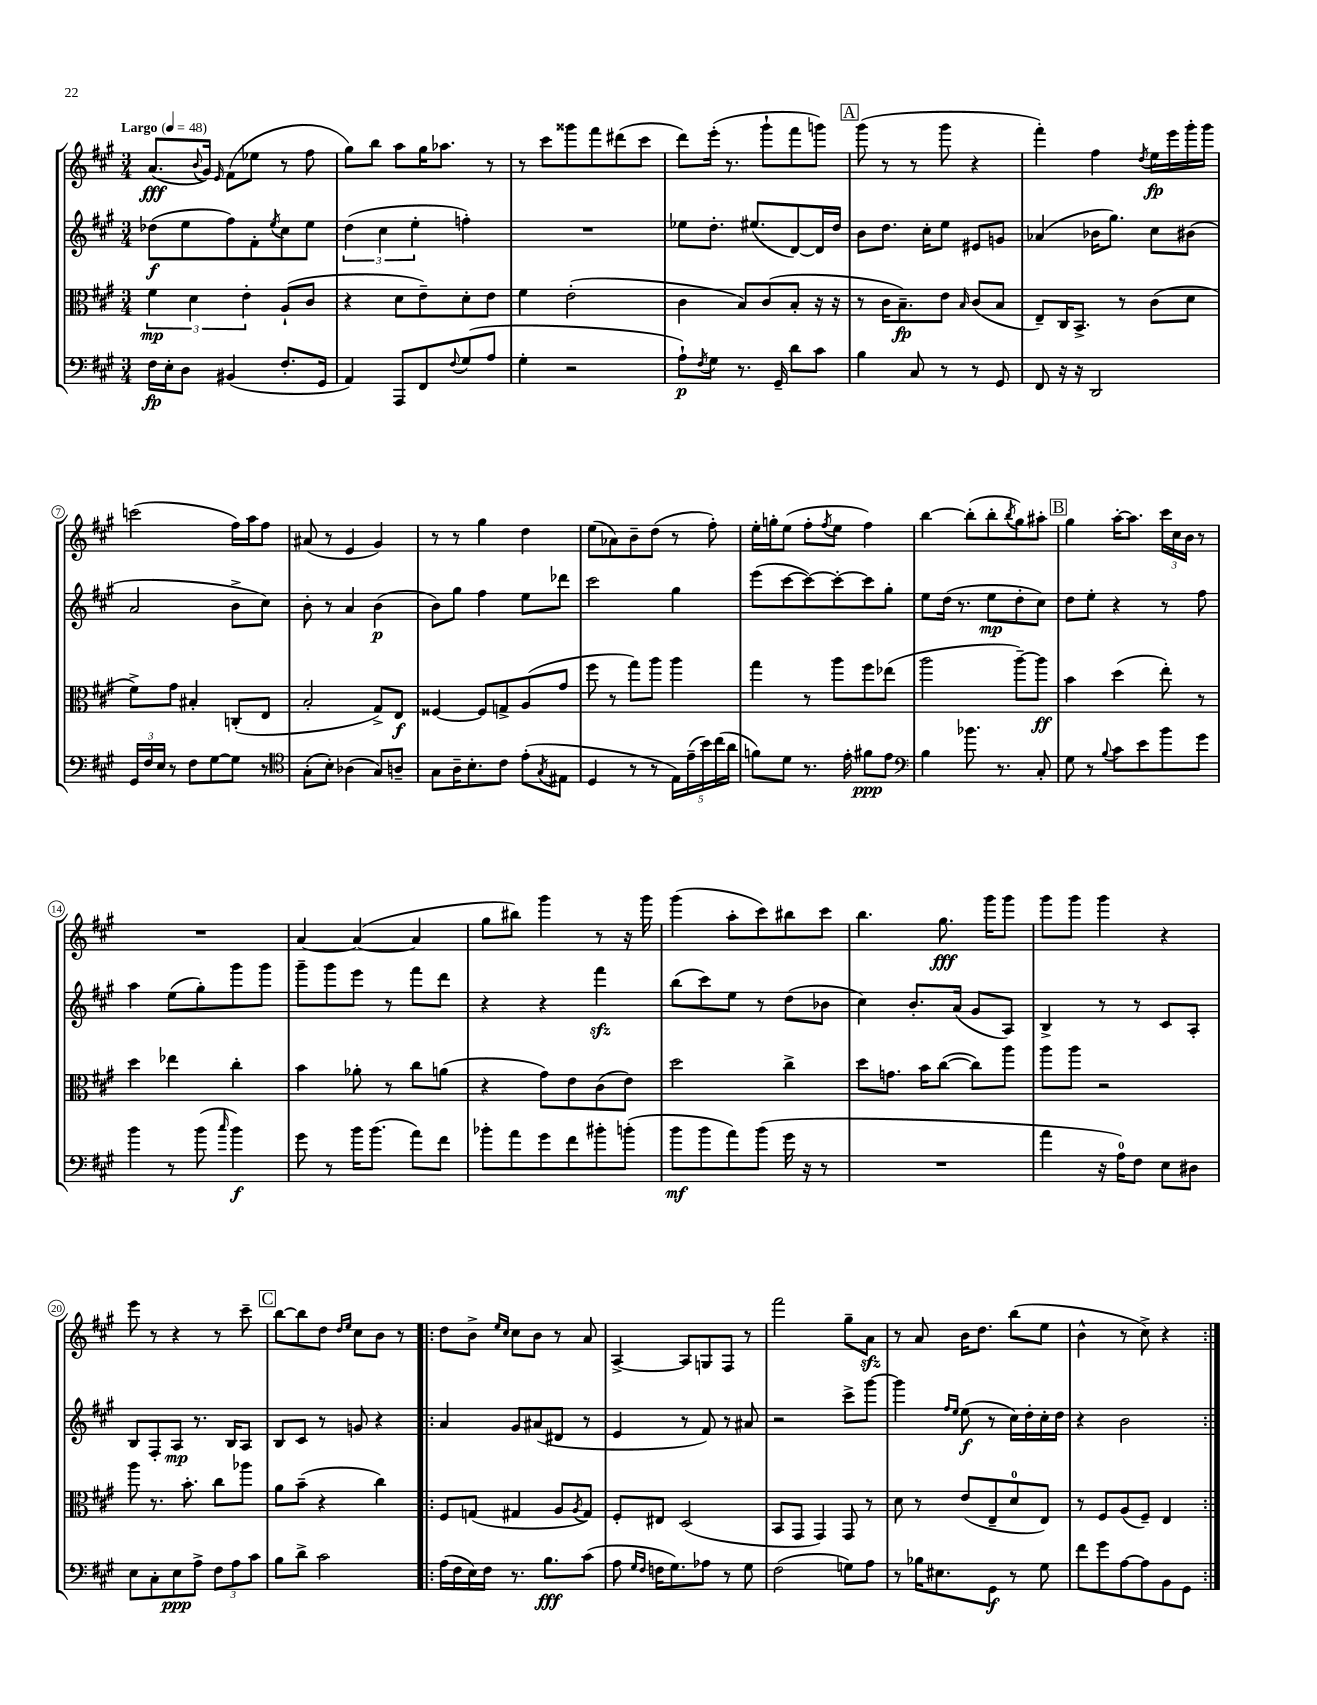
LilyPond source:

<<
\new StaffGroup <<
\new Staff = "s0" {
    \clef treble \key a \major \numericTimeSignature \time 3/4 \tempo "Largo" 4 = 48
    a'8.\fff( \appoggiatura { b'8 } gis'16) \grace { e'16 } fis'8( ees''8 r8 fis''8 |
    gis''8) b''8 a''8 gis''16 aes''8. r8 |
    r8 cis'''8 gisis'''8 fis'''8 dis'''8( cis'''8 |
    d'''8) e'''16-.( r8. gis'''8-! fis'''8 g'''8) |
    \mark \markup { \box "A" } gis'''8( r8 r8 gis'''8 r4 |
    fis'''4-.) fis''4 \acciaccatura { d''8 } e''16\fp e'''16 gis'''16-. gis'''16 |
    c'''2( fis''16) a''16 fis''8 |
    ais'8( r8 e'4 gis'4) |
    r8 r8 gis''4 d''4 |
    e''8( aes'8) b'8-- d''8( r8 fis''8-.) |
    e''16-. g''16-. e''8( fis''8-. \acciaccatura { fis''8 } e''8 fis''4) |
    b''4~ b''8-.( b''8-. \acciaccatura { b''8 } gis''8) ais''8-. |
    \mark \markup { \box "B" } gis''4 a''16~-. a''8. \tuplet 3/2 { cis'''16 cis''16 b'16 } r8 |
    R2. |
    a'4~ a'4~( a'4 |
    gis''8 bis''8) gis'''4 r8 r16 gis'''16 |
    gis'''4( a''8-. cis'''8) bis''8 cis'''8 |
    b''4. gis''8.\fff gis'''16 gis'''8 |
    gis'''8 gis'''8 gis'''4 r4 |
    e'''8 r8 r4 r8 cis'''8-- |
    \mark \markup { \box "C" } b''8~ b''8 d''8 \grace { d''16 e''16 } cis''8 b'8 r8 |
    \repeat volta 2 { d''8 b'8-> \grace { e''16 cis''16 } cis''8 b'8 r8 a'8 |
    a4~-> a8 g8 fis8 r8 |
    fis'''2 gis''8-- a'8\sfz |
    r8 a'8 b'16 d''8. b''8( e''8 |
    b'4-^ r8 cis''8->) r4 | }
}
\new Staff = "s1" {
    \clef treble \key a \major \numericTimeSignature \time 3/4
    des''8\f( e''8 fis''8) fis'8-. \acciaccatura { e''8 } cis''8 e''8 |
    \tuplet 3/2 { d''4( cis''4 e''4-. } f''4-.) |
    R2. |
    ees''8 d''8.-. eis''8.( d'8~) d'16 d''16 |
    \mark \markup { \box "A" } b'8 d''8. cis''16-. e''8 eis'8 g'8 |
    aes'4( bes'16 gis''8.) cis''8 bis'8( |
    a'2 b'8-> cis''8) |
    b'8-. r8 a'4 b'4\p( |
    b'8) gis''8 fis''4 e''8 des'''8 |
    cis'''2 gis''4 |
    e'''8( cis'''8~ cis'''8~) cis'''8~-. cis'''8 gis''8-. |
    e''8 d''16( r8. e''8\mp d''8-. cis''8) |
    \mark \markup { \box "B" } d''8 e''8-. r4 r8 fis''8 |
    a''4 e''8( gis''8-.) gis'''8 gis'''8 |
    gis'''8-- gis'''8 e'''8 r8 fis'''8 d'''8 |
    r4 r4 fis'''4\sfz |
    b''8( cis'''8) e''8 r8 d''8( bes'8 |
    cis''4) b'8.-. a'16( gis'8 a8) |
    b4-> r8 r8 cis'8 a8-. |
    b8 fis8-. a8\mp r8. b16 a8 |
    \mark \markup { \box "C" } b8 cis'8 r8 g'8 r4 |
    \repeat volta 2 { a'4 gis'8 ais'8( dis'8 r8 |
    e'4 r8 fis'8) r8 ais'8 |
    r2 cis'''8-> gis'''8~ |
    gis'''4 \grace { fis''16 e''16 } e''8\f( r8 cis''16) d''16-. cis''16-. d''16 |
    r4 b'2 | }
}
\new Staff = "s2" {
    \clef alto \key a \major \numericTimeSignature \time 3/4
    \tuplet 3/2 { fis'4\mp d'4 e'4-. } a8-!( cis'8 |
    r4 d'8 e'8--) d'8-. e'8 |
    fis'4 e'2-.( |
    cis'4 b8) cis'8( b8-. r16 r16 |
    \mark \markup { \box "A" } r8 cis'16 b8.--\fp) e'8 \grace { b16 } cis'8( b8 |
    e8--) cis16 b,8.-> r8 cis'8( d'8 |
    fis'8->) gis'8 bis4-. c8-.( e8 |
    b2-. gis8->) e8\f |
    fisis4~ fisis8 g8-> a8( gis'8 |
    fis''8 r8 gis''8) a''8 a''4 |
    gis''4 r8 a''8 fis''8 ees''8( |
    a''2 a''8~--) a''8\ff |
    \mark \markup { \box "B" } b'4 d''4( e''8-.) r8 |
    d''4 ees''4 cis''4-. |
    b'4 aes'8-. r8 cis''8 a'8( |
    r4 gis'8) e'8 cis'8( e'8) |
    d''2 cis''4-> |
    d''8 g'8. b'16 cis''8~( cis''8) a''8 |
    a''8 a''8 r2 |
    a''8 r8. b'8.-. cis''8 aes''8 |
    \mark \markup { \box "C" } a'8 b'8--( r4 cis''4) |
    \repeat volta 2 { fis8 g8( gis4 a8 \acciaccatura { a8 } gis8) |
    fis8-. eis8 d2( |
    b,8 gis,8 gis,4) gis,8 r8 |
    d'8 r8 e'8( e8-- d'8-0 e8) |
    r8 fis8 a8( fis8--) e4 | }
}
\new Staff = "s3" {
    \clef bass \key a \major \numericTimeSignature \time 3/4
    fis16\fp e16-. d8 bis,4( fis8.-. gis,16 |
    a,4) a,,8 fis,8 \appoggiatura { fis8 } gis8( a8 |
    gis4-. r2 |
    a8-!\p) \acciaccatura { fis8 } gis8 r8. gis,16-- d'8 cis'8 |
    \mark \markup { \box "A" } b4 cis8 r8 r8 gis,8 |
    fis,8 r16 r16 d,2 |
    \tuplet 3/2 { gis,16 fis16 e16 } r8 fis8 gis8~ gis8 r8 |
    \clef tenor gis8-.( b8-.) aes4( gis8) a8-- |
    gis8 a16-- b8.-. cis'8 e'8-.( \acciaccatura { gis8 } eis8 |
    d4 r8 r8 \tuplet 5/4 { e16) e'16--( b'16) cis''16( a'16 } |
    f'8) d'8 r8. e'16-. fis'8\ppp e'8 |
    \clef bass b4 bes'8. r8. cis8-. |
    \mark \markup { \box "B" } gis8 r8 \appoggiatura { b8 } cis'8 e'8 b'8 gis'8 |
    b'4 r8 b'8( \grace { cis''16 } b'4\f) |
    gis'8 r8 b'16 b'8.( a'8) fis'8 |
    bes'8-. a'8 gis'8 fis'8 bis'8-. b'8-.( |
    b'8\mf b'8 a'8) b'8( gis'16 r16 r8 |
    R2. |
    a'4 r16 a16-0) fis8 e8 dis8 |
    e8 cis8-. e8\ppp a8-> \tuplet 3/2 { fis8 a8 cis'8 } |
    \mark \markup { \box "C" } b8 d'8-> cis'2 |
    \repeat volta 2 { a16( fis16 e16) fis16 r8. b8.\fff cis'8( |
    a8 \grace { gis16 fis16 } f16 gis8.) aes8 r8 gis8 |
    fis2( g8) a8 |
    r8 bes16 eis8. gis,8\f r8 gis8 |
    fis'8 gis'8 a8~ a8 b,8 gis,8 | }
}
>>
>>
\layout { \context { \Score \override BarNumber.stencil = #(make-stencil-circler 0.1 0.3 ly:text-interface::print) } }
